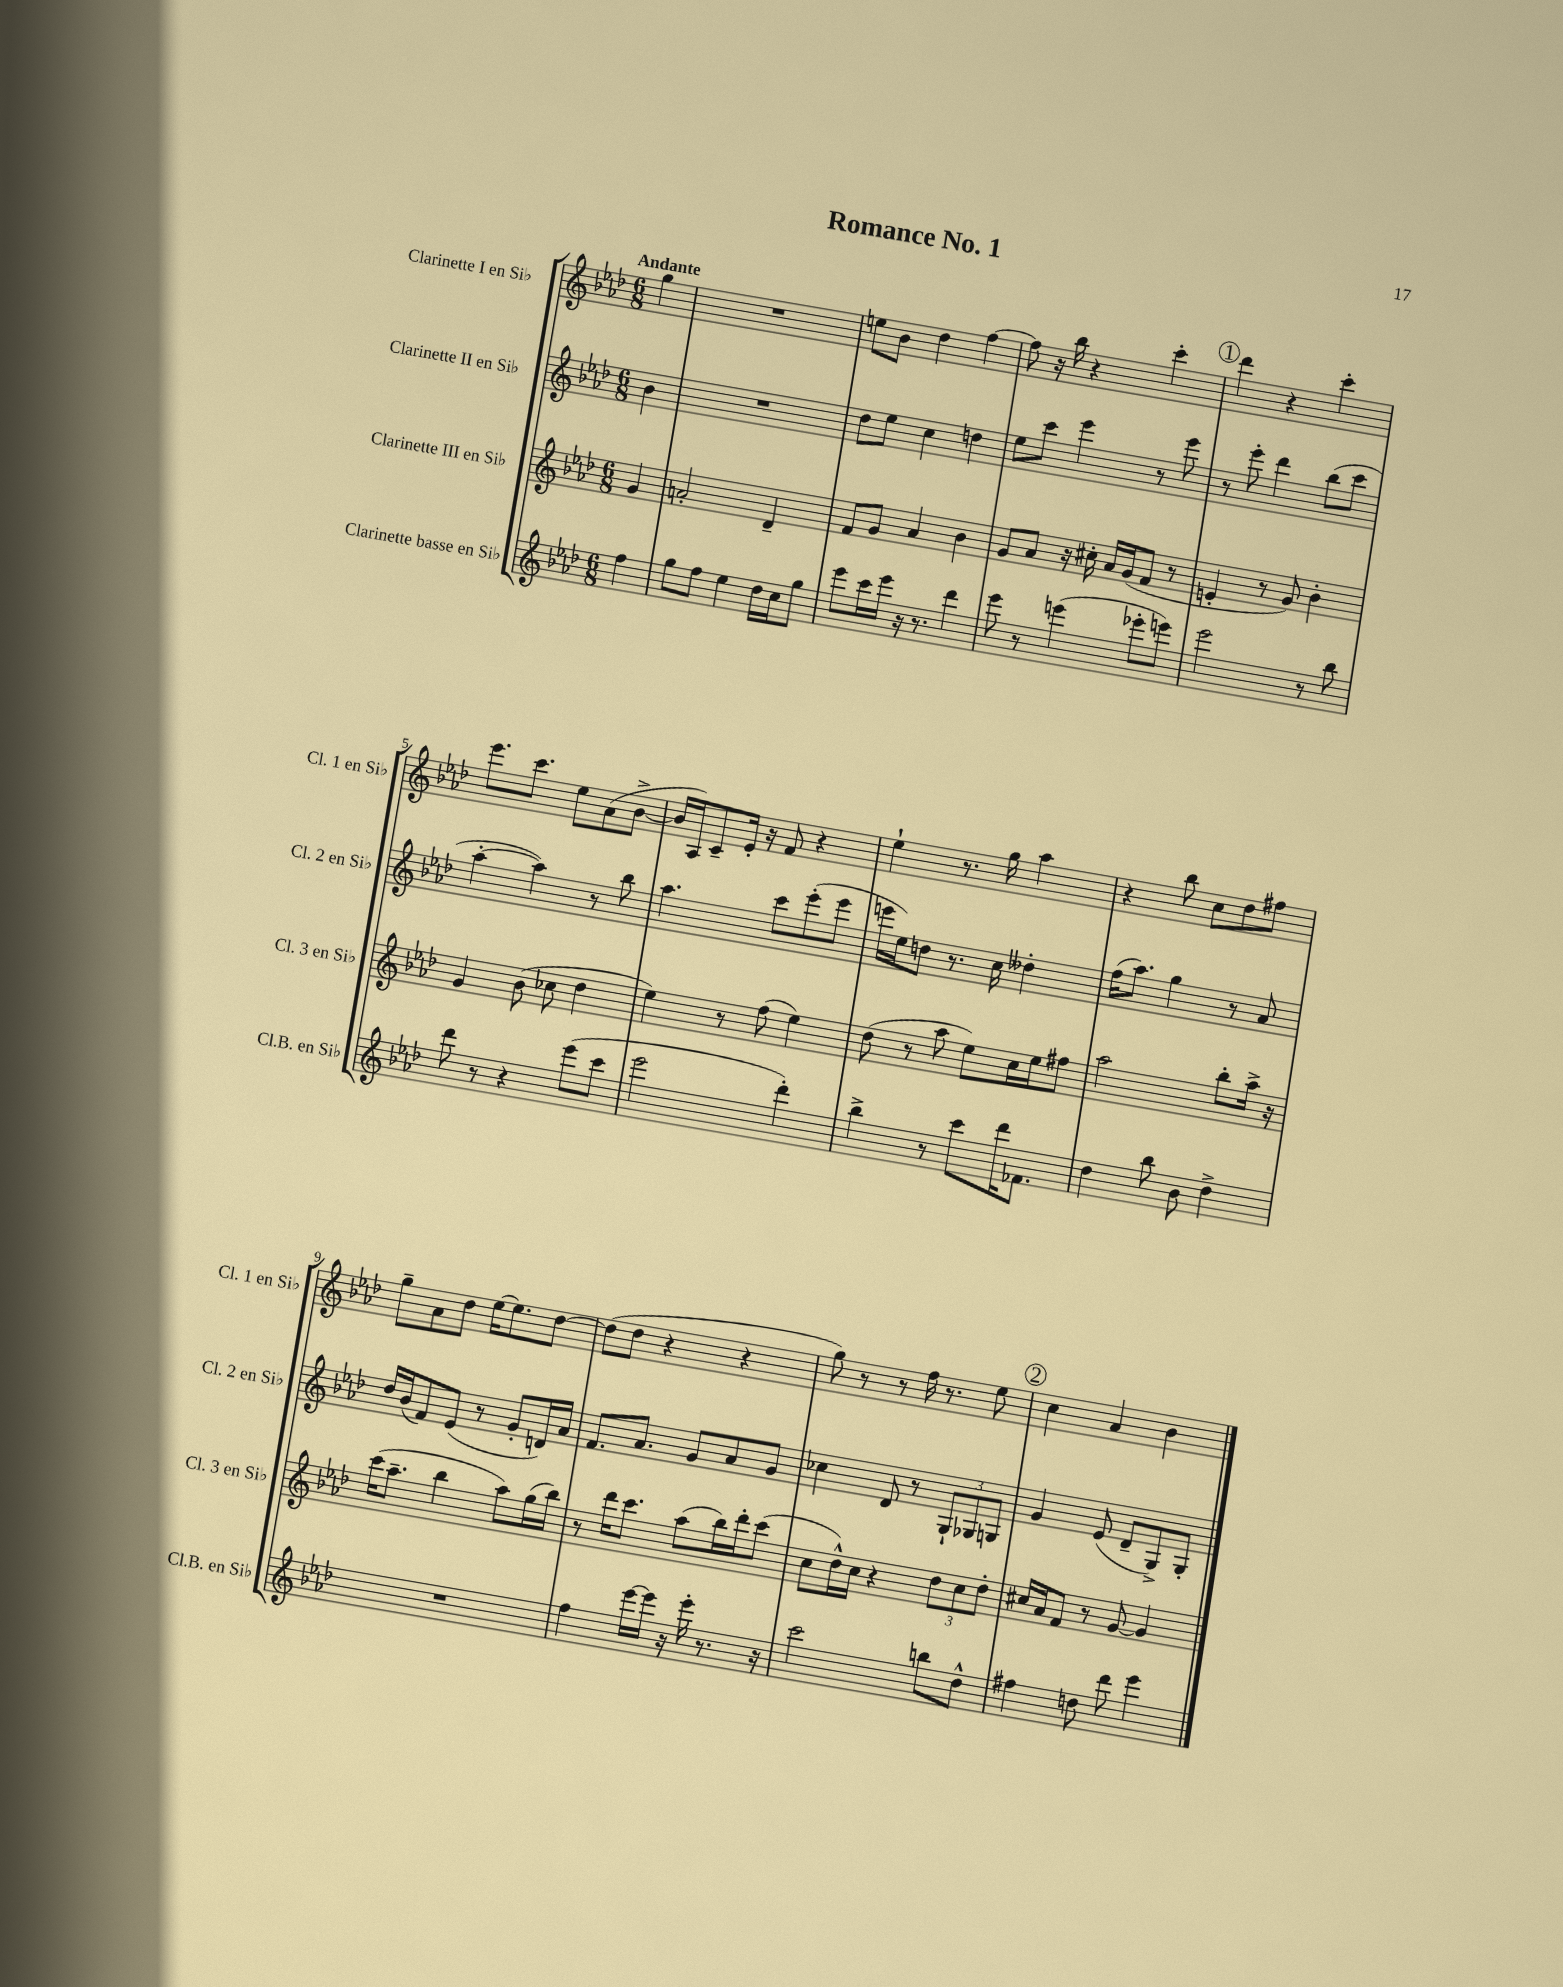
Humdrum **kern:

**kern	**kern	**kern	**kern
*part4	*part3	*part2	*part1
*staff4	*staff3	*staff2	*staff1
*I"Clarinette basse en Si♭	*I"Clarinette III en Si♭	*I"Clarinette II en Si♭	*I"Clarinette I en Si♭
*I'Cl.B. en Si♭	*I'Cl. 3 en Si♭	*I'Cl. 2 en Si♭	*I'Cl. 1 en Si♭
*clefG2	*clefG2	*clefG2	*clefG2
*k[b-e-a-d-]	*k[b-e-a-d-]	*k[b-e-a-d-]	*k[b-e-a-d-]
*M6/8	*M6/8	*M6/8	*M6/8
=	=	=	=
!	!	!	!LO:TX:a:B:t=Andante
4ff\	4g/	4b-\	4gg\
=1	=1	=1	=1
8gg\L	2an'/	2.r	2.r
8ff\J	.	.	.
4ee-\	.	.	.
16dd-\LL	4d-~/	.	.
16cc\J	.	.	.
8gg\J	.	.	.
=2	=2	=2	=2
8eee-\L	8f/L	8dd-\L	8een\L
16ccc\L	8g/J	8ee-\J	8b-\J
16eee-\JJ	.	.	.
16r	4a-/	4cc\	4dd-\
8.r	.	.	.
4ddd-\	4b-\	4ddn\	[4ff\
=3	=3	=3	=3
8eee-\	8g/L	8ee-\L	8ff\]
8r	8a-/J	8ccc\J	16r
.	.	.	16bb-\
(4eeen\	16r	4eee-\	4r
.	16cc#X'\	.	.
.	16a-/LL	.	.
.	(16g/J	.	.
8eee-X'\L	8f/J	8r	4ccc'\
8eeen\J)	8r	8eee-\	.
!!LO:REH:place=s1:t=1
=4	=4	=4	=4
2eee-\	4en'/	8r	4ddd-\
.	.	8eee-'\	.
.	8r	4ddd-\	4r
.	8g/)	.	.
8r	4b-'\	(8bb-\L	4ccc'\
8bb-\	.	8ccc\J	.
!!LO:LB:g=z
=5	=5	=5	=5
8ddd-\	4g/	[4aa-'\	8.eee-\L
8r	.	.	.
.	.	.	8.ccc\J
4r	(8b-\	4aa-\])	.
.	8cc-X\	.	8ee-\L
(8eee-\L	4dd-\	8r	(8a-\
8ccc\J	.	8bb-\	[8b-^\J
=6	=6	=6	=6
2eee-\	4ee-\)	4.aa-\	16b-/LL]
.	.	.	16A-/J)
.	.	.	8c~/
.	8r	.	16e-'/Jk
.	.	.	16r
.	(8ff\	8ccc\L	8f/
4ddd-'\)	4ee-\)	(8eee-'\	4r
.	.	8eee-\J	.
=7	=7	=7	=7
4bb-^\	(8dd-\	16eeen\LL	4ee-`\
.	.	16ee-\J)	.
.	8r	8ddn\J	.
8r	8aa-\	8.r	8.r
8ccc\L	8ee-\L)	.	.
.	.	16cc\	16gg\
16ddd-\K	16cc\L	4dd--X'\	4aa-\
8.f-X\J	16ee-\J	.	.
.	8ff#X\J	.	.
=8	=8	=8	=8
4dd-\	2aa-\	(16ff\KL	4r
.	.	8.aa-\J)	.
8bb-\	.	4gg\	8bb-\
8b-\	.	.	8cc\L
4dd-^\	8bb-'\L	8r	8dd-\
.	16aa-^\Jk	8a-/	8ff#X\J
.	16r	.	.
!!LO:LB:g=z
=9	=9	=9	=9
2.r	(16ccc\KL	16dd-/LL	8gg~\L
.	8.aa-~\J	(16b-/J	.
.	.	8f/)	8a-\
.	4bb-\	(8e-/J	8dd-\J
.	.	8r	[16ee-\KL
.	.	.	8.ee-\]
.	8aa-\L)	8g'/L	.
.	(16gg\L	16dn/L)	[8dd-\J
.	16bb-\JJ)	16a-/JJ	.
=10	=10	=10	=10
4ff\	8r	8.f/L	(8dd-\L]
.	16ddd-\KL	.	8dd-\J
.	8.ccc\J	8.a-/J	.
[16eee-\LL	.	.	4r
16eee-\JJ]	.	.	.
16r	(8aa-\L	8g/L	.
16eee-'\	.	.	.
8.r	16bb-\L)	8a-/	4r
.	16ddd-'\J	.	.
.	(8ccc\J	8g/J	.
16r	.	.	.
=11	=11	=11	=11
2ccc\	8cc\L	4cc-X\	8gg\)
.	16dd-^^\L)	.	8r
.	16cc\JJ	.	.
.	4r	8d-/	8r
.	.	8r	16ff\
.	.	.	8.r
8bbn\L	12dd-\L	12G`/L	.
.	12cc\	12G-X/	.
8dd-^^\J	.	.	8ee-\
.	12dd-'\J	12Gn/J	.
!!LO:REH:place=s1:t=2
=12	=12	=12	=12
4ff#X\	16cc#X/LL	4g/	4cc\
.	16a-/J	.	.
.	8f/J	.	.
8ddn\	8r	(8e-/	4a-/
8ddd-\	[8g/	8d-~/L	.
4eee-\	4g/]	8G^/)	4b-\
.	.	8G'/J	.
==	==	==	==
*-	*-	*-	*-
